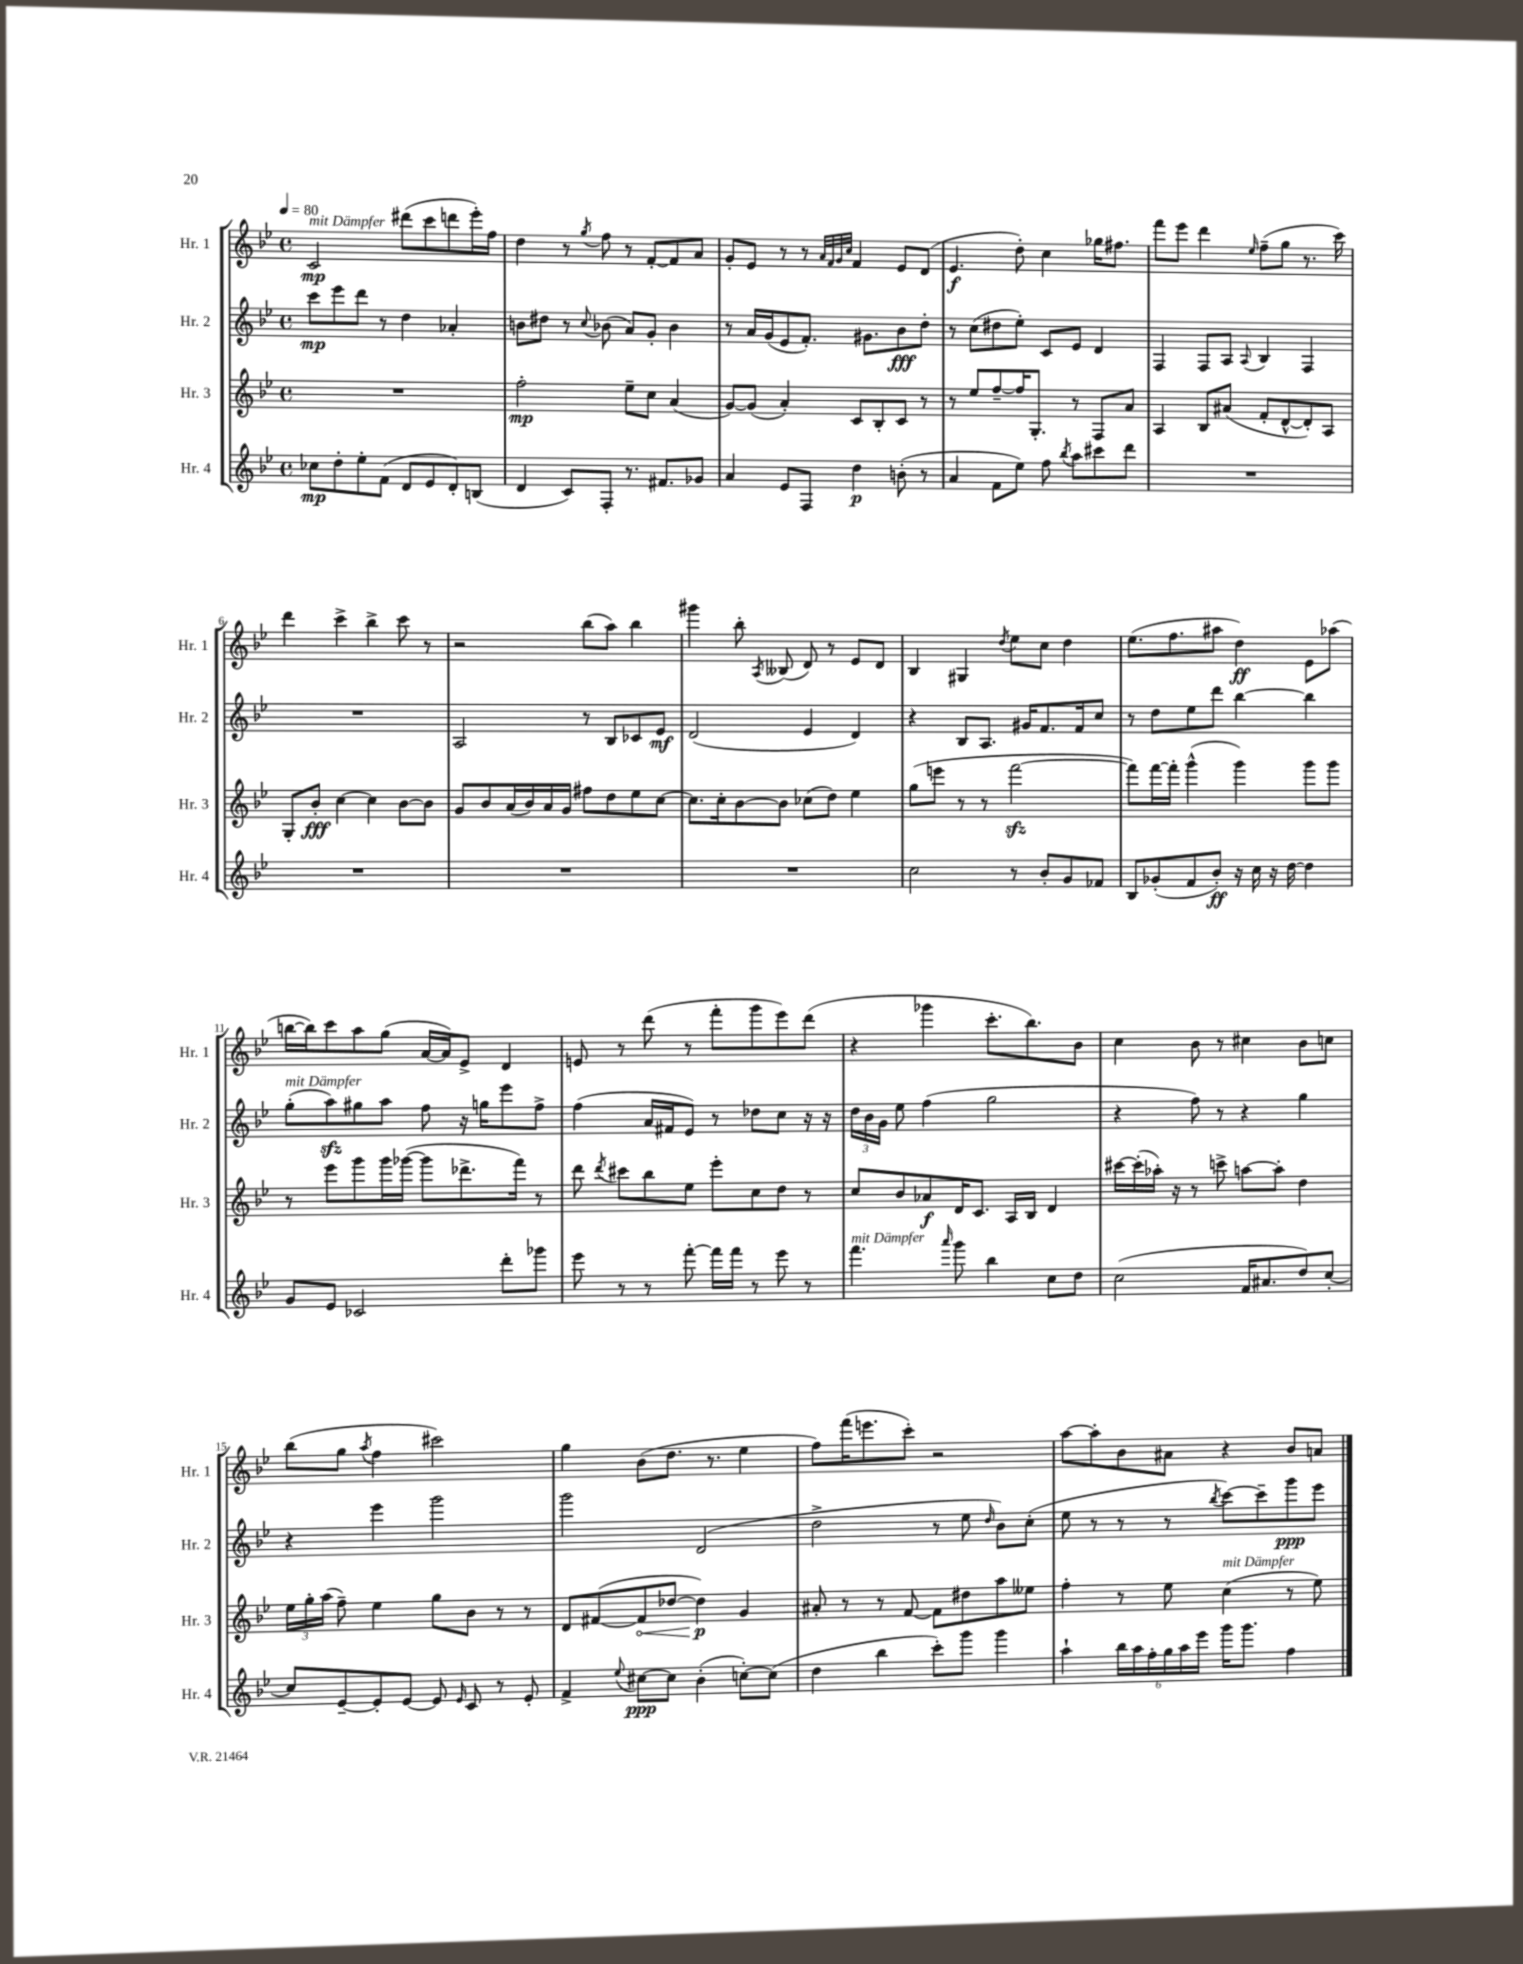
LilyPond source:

<<
\new StaffGroup <<
\new Staff = "s0" \with { instrumentName = "Hr. 1" shortInstrumentName = "Hr. 1" } {
    \clef treble \key bes \major \defaultTimeSignature \time 4/4 \tempo 4 = 80
    \autoBeamOff c'2\mp^\markup { \italic "mit Dämpfer" } dis'''8[( c'''8 d'''8 ees'''16-.) f''16] |
    d''4 r8 \acciaccatura { g''8 } f''8 r8 f'8[~-. f'8 a'8] |
    g'8[-. ees'8] r8 r8 \grace { a'32[ f'32 g'32 c''32] } f'4 ees'8[ d'8]( |
    ees'4.\f d''8-.) c''4 ges''16[ fis''8.] |
    f'''8[ ees'''8] d'''4 \grace { ees''16 } f''8[--( g''8] r8. c'''16) |
    d'''4 c'''4-> bes''4-> c'''8 r8 |
    r2 bes''8[( a''8]) bes''4 |
    gis'''4 bes''8-. \acciaccatura { a8 } beses8( d'8) r8 ees'8[ d'8] |
    bes4 gis4 \acciaccatura { d''8 } ees''8[ c''8] d''4 |
    ees''8.[( f''8. ais''8] d''4\ff) ees'8[ aes''8]( |
    b''16[~ b''16) c'''8 a''8 g''8]( a'16[~ a'16) ees'8]-> d'4 |
    e'8 r8 d'''8( r8 f'''8[-. g'''8 ees'''8) d'''8]( |
    r4 ges'''4 c'''8.[-. bes''8.) bes'8] |
    c''4 bes'8 r8 cis''4 bes'8[ c''8] |
    bes''8[( g''8] \acciaccatura { a''8 } f''4 cis'''2) |
    g''4 bes'8[( d''8.] r8. ees''4 |
    f''8[) f'''16( e'''8. c'''8]-.) r2 |
    a''8[~ a''8-. bes'8 ais'8] r4 bes'8[ a'8] \bar "|." |
}
\new Staff = "s1" \with { instrumentName = "Hr. 2" shortInstrumentName = "Hr. 2" } {
    \clef treble \key bes \major \defaultTimeSignature \time 4/4
    \autoBeamOff c'''8[\mp ees'''8 d'''8] r8 d''4 aes'4-. |
    b'8[ dis''8] r8 \appoggiatura { c''8 } bes'8( a'8[) g'8]-. bes'4 |
    r8 a'16[ g'16( ees'8 f'8.]-.) gis'8.[ bes'8\fff d''8]-. |
    r8 c''8[( dis''8 ees''8]-.) c'8[ ees'8] d'4 |
    f4 f8[ a8] \appoggiatura { a8 } bes4 f4 |
    R1 |
    a2 r8 bes8[ ces'8 ees'8]\mf |
    d'2( ees'4 d'4) |
    r4 bes8[ a8.] gis'16[ f'8. f'16 c''8] |
    r8 d''8[ ees''8 d'''8] bes''4~ bes''4 |
    g''8[-.^\markup { \italic "mit Dämpfer" }( a''8\sfz) gis''8 a''8] f''8 r16 g''16[ ees'''8 f''8]-> |
    f''4( a'16[ fis'16 ees'8]) r8 des''8[ c''8] r16 r16 |
    \tuplet 3/2 { d''16[ bes'16 g'16] } ees''8 f''4( g''2 |
    r4 f''8) r8 r4 g''4 |
    r4 ees'''4 g'''2 |
    g'''2 d'2( |
    d''2-> r8 ees''8 \grace { d''16 } bes'8[) c''8]-.( |
    ees''8 r8 r8 r8 \acciaccatura { bes''8 } c'''8[~) c'''8-- g'''8\ppp ees'''8] \bar "|." |
}
\new Staff = "s2" \with { instrumentName = "Hr. 3" shortInstrumentName = "Hr. 3" } {
    \clef treble \key bes \major \defaultTimeSignature \time 4/4
    \autoBeamOff R1 |
    f''2-.\mp ees''8[-- c''8] a'4( |
    g'8[~) g'8]( a'4-.) c'8[ bes8-. c'8] r8 |
    r8 ees''8[ f''8~-- f''16 g8.]-. r8 f8[ a'8] |
    a4 bes8[ ais'8]( f'8[-. d'8~-^ d'8-.) a8] |
    g8[-. bes'8]-.\fff c''4~ c''4 bes'8[~ bes'8] |
    g'8[ bes'8 a'16( bes'16) a'16 g'16] fis''8[ d''8 ees''8 c''8]~ |
    c''8.[ c''16-. bes'8~ bes'8] ces''8[( d''8]) ees''4 |
    g''8[( e'''8] r8 r8 f'''2~\sfz |
    f'''8[) f'''16~ f'''16]-. g'''4-^( g'''4) g'''8[ g'''8] |
    r8 ees'''8[ g'''8 g'''16 ges'''16]~( ges'''8[ des'''8.-> f'''16]) r8 |
    d'''8 \acciaccatura { d'''8 } cis'''8[ bes''8 ees''8] ees'''8[-. c''8 d''8] r8 |
    c''8[ bes'8 aes'8\f d'16 c'8.] a16[ bes16] d'4 |
    cis'''16[~ cis'''16-.( aes''16]-.) r16 r8 c'''8-> a''8[~ a''8]-. d''4 |
    \tuplet 3/2 { ees''16[ g''16-. a''16]( } f''8--) ees''4 g''8[ bes'8] r8 r8 |
    d'8[ fis'8~( \once \override Hairpin.circled-tip = ##t fis'8\< des''8]~ des''4\p\!) g'4 |
    ais'8-. r8 r8 f'8~ f'8[ dis''8 a''8 eeses''8] |
    f''4-. r8 ees''8 c''4^\markup { \italic "mit Dämpfer" }( r8 ees''8) \bar "|." |
}
\new Staff = "s3" \with { instrumentName = "Hr. 4" shortInstrumentName = "Hr. 4" } {
    \clef treble \key bes \major \defaultTimeSignature \time 4/4
    \autoBeamOff ces''8[\mp d''8-. ees''8-. f'8]( d'8[ ees'8 d'8-.) b8]( |
    d'4 c'8[) f8]-. r8. fis'8.[ ges'8] |
    a'4 ees'8[ f8] d''4\p b'8-.( r8 |
    a'4 f'8[ ees''8]) f''8 \acciaccatura { bes''8 } a''8[ cis'''8 d'''8] |
    R1 |
    R1 |
    R1 |
    R1 |
    c''2 r8 bes'8[-. g'8 fes'8] |
    bes8[ ges'8-.( f'8 bes'8]-.\ff) r16 c''16 r16 d''16~ d''4 |
    g'8[ ees'8] ces'2 d'''8[-. ges'''8] |
    ees'''8 r8 r8 f'''8~-. f'''16[ f'''16] r8 ees'''8 r8 |
    f'''4.^\markup { \italic "mit Dämpfer" } \grace { a'''16 } g'''8 bes''4 c''8[ d''8] |
    c''2( f'16[ ais'8. d''8) c''8]~-. |
    c''8[ ees'8~-- ees'8-. ees'8]~ ees'8 \grace { ees'16 } c'8 r8 ees'8-. |
    f'4-> \appoggiatura { ees''8 } cis''8[~\ppp cis''8] bes'4-.( c''8[~-.) c''8]( |
    d''4 bes''4 c'''8[-.) g'''8] g'''4 |
    a''4-! \tuplet 6/4 { bes''16[ a''16 f''16-. g''16 a''16 ees'''16] } g'''16[ g'''8.] f''4 \bar "|." |
}
>>
>>
